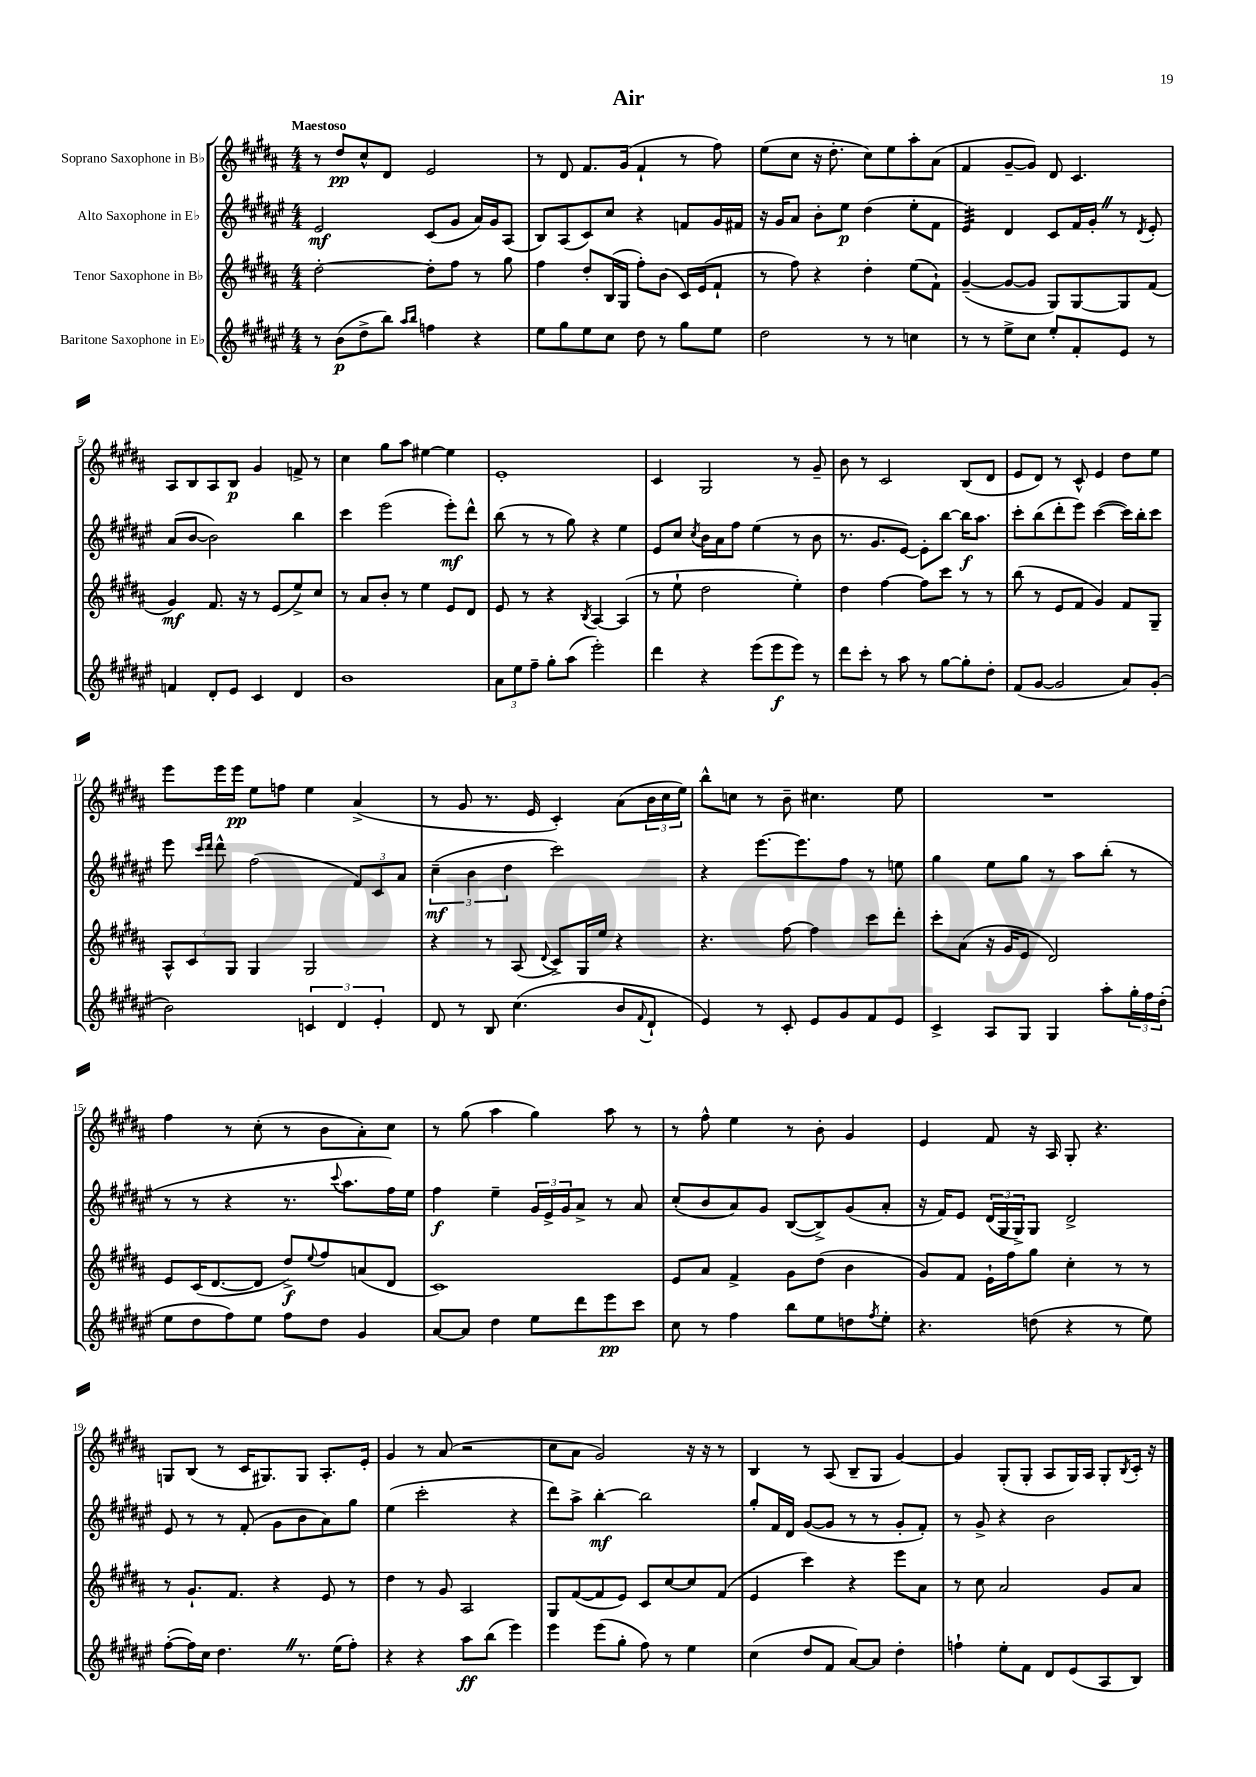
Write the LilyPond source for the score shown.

\header { title = "Air" }
<<
\new StaffGroup <<
\new Staff = "s0" \with { instrumentName = "Soprano Saxophone in Bb" } {
    \clef treble \key b \major \numericTimeSignature \time 4/4 \tempo "Maestoso"
    r8 dis''8\pp cis''8-^ dis'8 e'2 |
    r8 dis'8 fis'8. gis'16( fis'4-! r8 fis''8) |
    e''8( cis''8 r16 dis''8.-. cis''8) e''8 ais''8-. ais'8( |
    fis'4 gis'8~-- gis'8) dis'8 cis'4. |
    ais8 b8 ais8 b8\p gis'4 f'8-> r8 |
    cis''4 gis''8 ais''8 eis''4~ eis''4 |
    e'1-. |
    cis'4 gis2 r8 gis'8-- |
    b'8 r8 cis'2 b8( dis'8 |
    e'8 dis'8) r8 cis'8-^ e'4 dis''8 e''8 |
    e'''8 e'''16 e'''16\pp e''8 f''8 e''4 ais'4->( |
    r8 gis'8 r8. e'16 cis'4-.) ais'8( \tuplet 3/2 { b'16 cis''16 e''16) } |
    b''8-^ c''8 r8 b'8-- cis''4. e''8 |
    R1 |
    fis''4 r8 cis''8-.( r8 b'8 ais'8-.) cis''8 |
    r8 gis''8( ais''4 gis''4) ais''8 r8 |
    r8 fis''8-^ e''4 r8 b'8-. gis'4 |
    e'4 fis'8 r16 ais16 gis8-. r4. |
    g8 b8( r8 cis'16 gis8.) gis8 ais8.-. e'16-. |
    gis'4 r8 ais'8( r2 |
    cis''8 ais'8 gis'2) r16 r16 r8 |
    b4 r8 ais8( b8-- gis8 gis'4~) |
    gis'4 gis8-.( gis8-. ais8 gis16) ais16 gis8-. \acciaccatura { b8 } cis'16-. r16 \bar "|." |
}
\new Staff = "s1" \with { instrumentName = "Alto Saxophone in Eb" } {
    \clef treble \key fis \major \numericTimeSignature \time 4/4
    eis'2\mf cis'8( gis'8 ais'16) gis'16 ais8( |
    b8) ais8( cis'8) cis''8 r4 f'8 gis'16 fis'16 |
    r16 gis'16 ais'8 b'8-. eis''8\p dis''4( eis''8-. fis'8 |
    eis'4:32) dis'4 cis'8 fis'16 gis'16-. \once \override BreathingSign.text = \markup { \musicglyph "scripts.caesura.straight" } \breathe r8 \acciaccatura { dis'8 } eis'8-. |
    ais'8( b'8~ b'2) b''4 |
    cis'''4 eis'''2( eis'''8-.\mf) dis'''8-^ |
    b''8( r8 r8 gis''8) r4 eis''4 |
    eis'8 cis''8 \acciaccatura { cis''8 } b'16 ais'16 fis''8 eis''4( r8 b'8 |
    r8. gis'8. eis'8~) eis'8-. b''8~ b''16\f ais''8. |
    cis'''8-. b''8( dis'''8-. eis'''8) cis'''4~( cis'''16) b''16-. cis'''8 |
    eis'''8 \grace { cis'''16 dis'''16 } dis'''8-^ fis''2( \tuplet 3/2 { fis'8) cis'8 ais'8 } |
    \tuplet 3/2 { cis''4--\mf( b'4 dis''4 } cis'''2) |
    r4 eis'''8.~ eis'''8. fis''8 r8 e''8 |
    gis''4 eis''8 gis''8 r8 ais''8 b''8-.( r8 |
    r8 r8 r4 r8. \appoggiatura { cis'''8 } ais''8. fis''16) eis''16 |
    fis''4\f eis''4-- \tuplet 3/2 { gis'16 eis'16-> gis'16 } ais'8-> r8 ais'8 |
    cis''8-.( b'8 ais'8) gis'8 b8~( b8->) gis'8( ais'8-. |
    r16 fis'16) eis'8 \tuplet 3/2 { dis'16( gis16 gis16->) } gis8 dis'2-> |
    eis'8 r8 r8 fis'8-.( gis'8 b'8 ais'8) gis''8 |
    eis''4( cis'''2-. r4 |
    dis'''8) ais''8-> b''4~-.\mf b''2 |
    gis''8-. fis'16 dis'16 gis'8~( gis'8 r8 r8 gis'8-. fis'8-.) |
    r8 gis'8-> r4 b'2 \bar "|." |
}
\new Staff = "s2" \with { instrumentName = "Tenor Saxophone in Bb" } {
    \clef treble \key b \major \numericTimeSignature \time 4/4
    dis''2~-. dis''8-. fis''8 r8 gis''8 |
    fis''4 dis''8-. b16( gis16 fis''8-.) b'8( cis'16) e'16( fis'8-! |
    r8 fis''8) r4 dis''4-. e''8( fis'8-!) |
    gis'4~--( gis'8~ gis'8 gis8) gis8~ gis8 fis'8( |
    gis'4\mf) fis'8. r16 r8 e'8( e''8->) cis''8 |
    r8 ais'8 b'8-. r8 e''4 e'8 dis'8 |
    e'8 r8 r4 \acciaccatura { b8 } ais4~ ais4( |
    r8 e''8-! dis''2 e''4-.) |
    dis''4 fis''4~ fis''8 cis'''8 r8 r8 |
    b''8( r8 e'8 fis'8 gis'4) fis'8 gis8-- |
    \tuplet 3/2 { ais8-^ cis'8 gis8 } gis4 gis2 |
    r4 r8 ais8( \appoggiatura { dis'8 } cis'8->) gis16 e''16 r4 |
    r4. fis''8~ fis''4 cis'''8 dis'''8-. |
    cis'''8-. ais'8( r16 gis'16 e'8 dis'2) |
    e'8 cis'16( dis'8.~ dis'8 dis''8->\f) \appoggiatura { e''8 } fis''8 a'8( dis'8 |
    cis'1) |
    e'8 ais'8 fis'4-> gis'8 dis''8( b'4 |
    gis'8) fis'8 e'16-! fis''16 gis''8 cis''4-. r8 r8 |
    r8 gis'8.-! fis'8. r4 e'8 r8 |
    dis''4 r8 gis'8 ais2 |
    gis8 fis'8~( fis'8 e'8) cis'8 cis''8~ cis''8 fis'8( |
    e'4 cis'''4) r4 e'''8 ais'8 |
    r8 cis''8 ais'2 gis'8 ais'8 \bar "|." |
}
\new Staff = "s3" \with { instrumentName = "Baritone Saxophone in Eb" } {
    \clef treble \key fis \major \numericTimeSignature \time 4/4
    r8 b'8\p( dis''8-> b''8) \grace { ais''16 b''16 } f''4 r4 |
    eis''8 gis''8 eis''8 cis''8 dis''8 r8 gis''8 eis''8 |
    dis''2 r8 r8 c''4 |
    r8 r8 eis''8-> cis''8 eis''8-. fis'8-. eis'8 r8 |
    f'4 dis'8-. eis'8 cis'4 dis'4 |
    b'1 |
    \tuplet 3/2 { ais'8 eis''8 fis''8-- } gis''8-. ais''8( eis'''2-.) |
    dis'''4 r4 eis'''8( eis'''8\f eis'''8) r8 |
    dis'''8 cis'''8-. r8 ais''8 r8 gis''8~ gis''8-. dis''8-. |
    fis'8( gis'8~ gis'2 ais'8) gis'8-.( |
    b'2) \tuplet 3/2 { c'4 dis'4 eis'4-. } |
    dis'8 r8 b8 cis''4.( b'8 \appoggiatura { fis'8 } dis'8-! |
    eis'4) r8 cis'8-. eis'8 gis'8 fis'8 eis'8 |
    cis'4-> ais8 gis8 gis4 ais''8-. \tuplet 3/2 { gis''16-. fis''16 dis''16-.( } |
    eis''8 dis''8 fis''8) eis''8 fis''8 dis''8 gis'4 |
    ais'8~ ais'8 dis''4 eis''8 dis'''8 eis'''8\pp cis'''8 |
    cis''8 r8 fis''4 b''8 eis''8 d''8 \acciaccatura { fis''8 } eis''8-. |
    r4. d''8( r4 r8 eis''8) |
    fis''8~-.( fis''16) cis''16 dis''4. \once \override BreathingSign.text = \markup { \musicglyph "scripts.caesura.straight" } \breathe r8. eis''16( fis''8-.) |
    r4 r4 ais''8\ff b''8( eis'''4) |
    eis'''4 eis'''8( gis''8-. fis''8) r8 eis''4 |
    cis''4( dis''8 fis'8 ais'8~) ais'8 dis''4-. |
    f''4-! eis''8-. fis'8 dis'8 eis'8( ais8 b8) \bar "|." |
}
>>
>>
